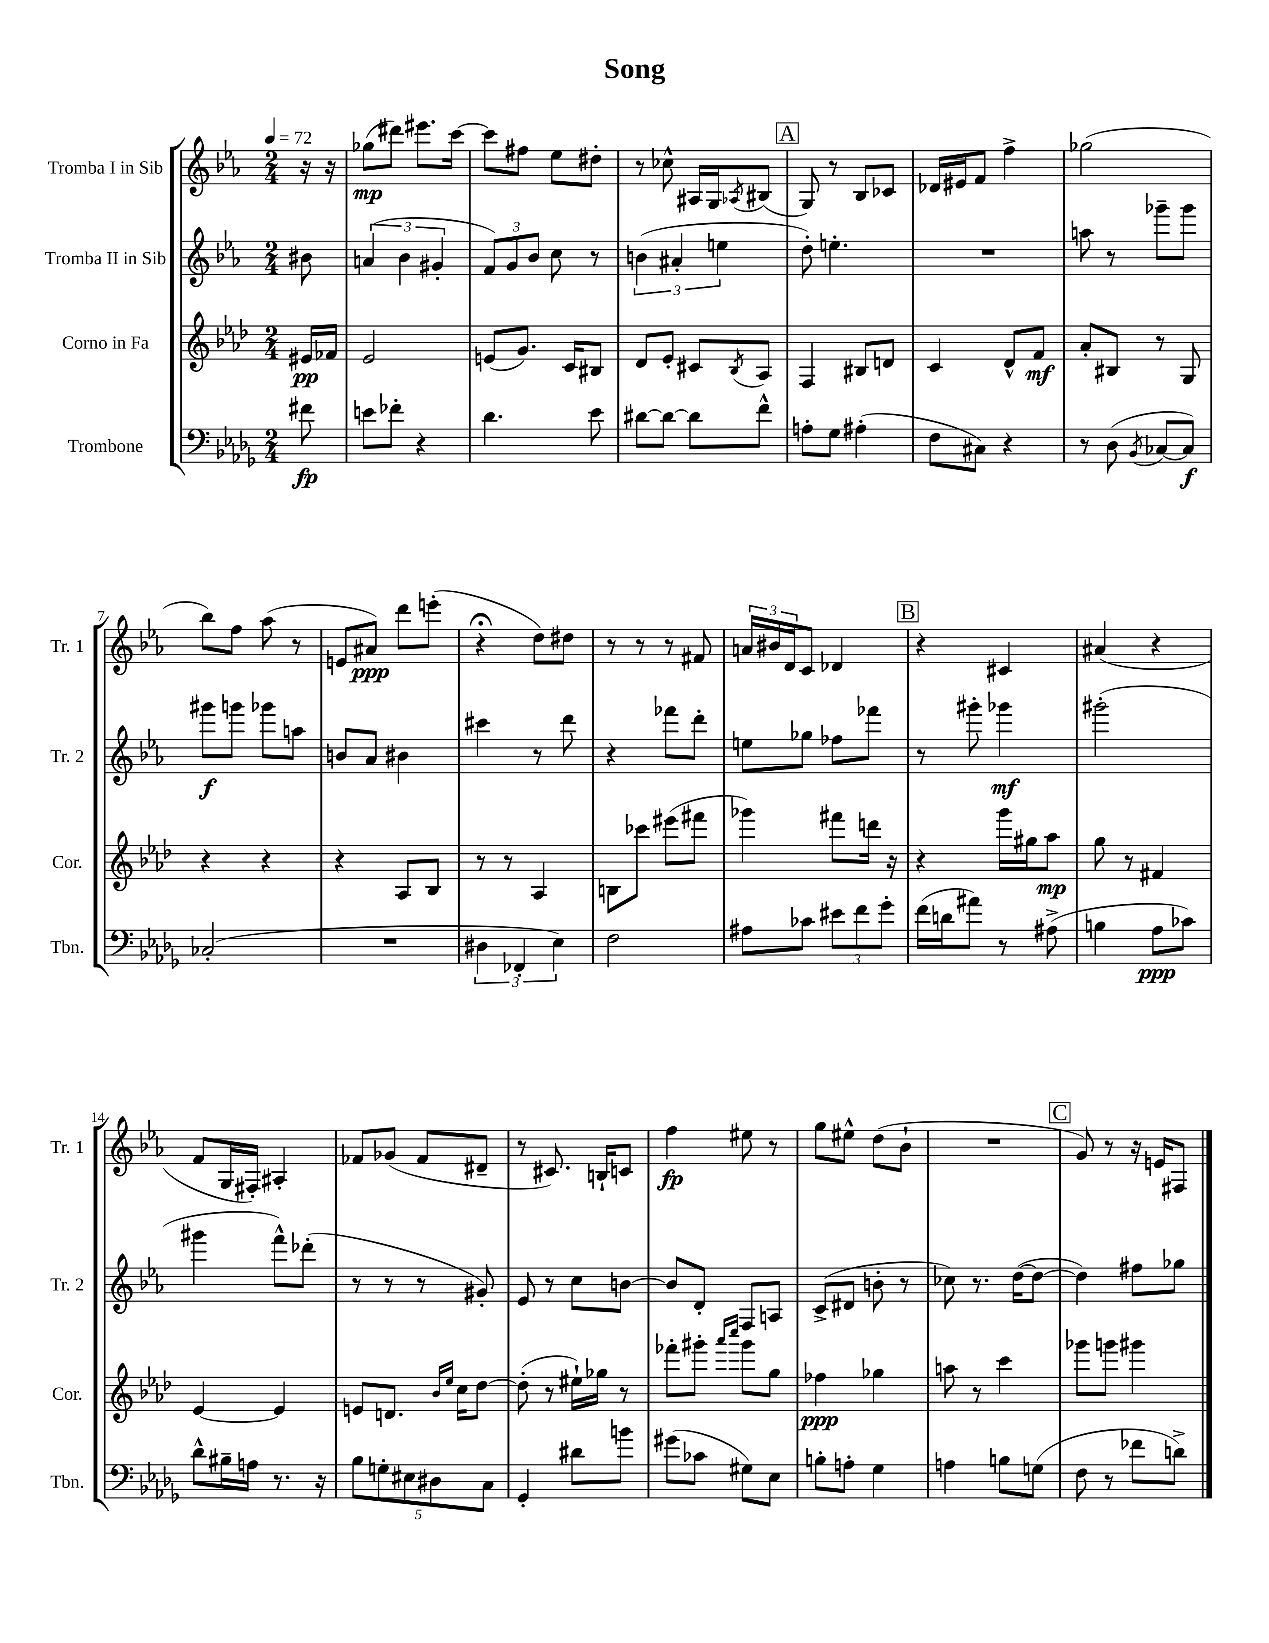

**kern	**dynam	**kern	**dynam	**kern	**dynam	**kern	**dynam
*part4	*part4	*part3	*part3	*part2	*part2	*part1	*part1
*staff4	*staff4	*staff3	*staff3	*staff2	*staff2	*staff1	*staff1
*I"Trombone	*	*I"Corno in Fa	*	*I"Tromba II in Sib	*	*I"Tromba I in Sib	*
*I'Tbn.	*	*I'Cor.	*	*I'Tr. 2	*	*I'Tr. 1	*
*clefF4	*	*clefG2	*	*clefG2	*	*clefG2	*
*k[b-e-a-d-g-]	*	*k[b-e-a-d-]	*	*k[b-e-a-]	*	*k[b-e-a-]	*
*M2/4	*	*M2/4	*	*M2/4	*	*M2/4	*
*MM72	*	*MM72	*	*MM72	*	*MM72	*
=	=	=	=	=	=	=	=
8f#X\	fp	16e#X/LL	pp	8b#X\	.	16r	.
.	.	16f-X/JJ	.	.	.	16r	.
=1	=1	=1	=1	=1	=1	=1	=1
8en\L	.	2e-/	.	(6an/	.	(8gg-X\L	mp
8f-X'\J	.	.	.	.	.	8ddd#X\J)	.
.	.	.	.	6b-\	.	.	.
4r	.	.	.	.	.	8.eee#X\L	.
.	.	.	.	6g#X'/	.	.	.
.	.	.	.	.	.	[16ccc\Jk	.
=2	=2	=2	=2	=2	=2	=2	=2
4.d-\	.	(8en/L	.	12f/L)	.	8ccc\L]	.
.	.	.	.	12g/	.	.	.
.	.	8.g/J)	.	.	.	8ff#X\J	.
.	.	.	.	12b-/J	.	.	.
.	.	.	.	8cc\	.	8ee-\L	.
.	.	16c/KL	.	.	.	.	.
8e-\	.	8B#X/J	.	8r	.	8dd#X'\J	.
=3	=3	=3	=3	=3	=3	=3	=3
[8d#X\L	.	8d-/L	.	(6bn\	.	8r	.
8d#\J_	.	8e-'/J	.	.	.	8cc-X^^\	.
.	.	.	.	6a#X'/	.	.	.
8d#\L]	.	8c#X/L	.	.	.	16A#X/LL	.
.	.	.	.	.	.	16G/J	.
.	.	.	.	6een\	.	.	.
.	.	8qB-/	.	.	.	8qA-X/	.
8f^^\J	.	8A-/J	.	.	.	(8B#X/J	.
!!LO:REH:place=s1:t=A
=4	=4	=4	=4	=4	=4	=4	=4
8An'\L	.	4F/	.	8dd'\)	.	8G/)	.
8G-\J	.	.	.	4.een'\	.	8r	.
(4A#X'\	.	8B#X/L	.	.	.	8B-/L	.
.	.	8dn/J	.	.	.	8c-X/J	.
=5	=5	=5	=5	=5	=5	=5	=5
8F\L	.	4c/	.	2r	.	16d-X/LL	.
.	.	.	.	.	.	16e#X/J	.
8C#X\J)	.	.	.	.	.	8f/J	.
4r	.	8d-^^/L	.	.	.	4ff^\	.
.	.	8f/J	mf	.	.	.	.
=6	=6	=6	=6	=6	=6	=6	=6
8r	.	8a-'/L	.	8aan\	.	(2gg-X\	.
(8D-\	.	8B#X/J	.	8r	.	.	.
8qBB-/	.	.	.	.	.	.	.
[8C-X/L	.	8r	.	8ggg-X~\L	.	.	.
8C-/J])	f	8G/	.	8ggg-\J	.	.	.
!!LO:LB:g=z
=7	=7	=7	=7	=7	=7	=7	=7
(2C-X'/	.	4r	.	8ggg#X\L	f	8bb-\L)	.
.	.	.	.	8gggn\J	.	8ff\J	.
.	.	4r	.	8ggg-X\L	.	(8aa-\	.
.	.	.	.	8aan\J	.	8r	.
=8	=8	=8	=8	=8	=8	=8	=8
2r	.	4r	.	8bn/L	.	8en/L	.
.	.	.	.	8a-/J	.	8a#X/J)	ppp
.	.	8A-/L	.	4b#X\	.	8ddd\L	.
.	.	8B-/J	.	.	.	(8eeen'\J	.
=9	=9	=9	=9	=9	=9	=9	=9
6D#X\	.	8r	.	4ccc#X\	.	4r;<	.
.	.	8r	.	.	.	.	.
6FF-X'/	.	.	.	.	.	.	.
.	.	4A-/	.	8r	.	8dd\L)	.
6E-\)	.	.	.	.	.	.	.
.	.	.	.	8ddd\	.	8dd#X\J	.
=10	=10	=10	=10	=10	=10	=10	=10
2F\	.	8Bn\L	.	4r	.	8r	.
.	.	8ccc-X\J	.	.	.	8r	.
.	.	(8eee#X\L	.	8fff-X\L	.	8r	.
.	.	8fff#X\J	.	8ddd'\J	.	8f#X/	.
=11	=11	=11	=11	=11	=11	=11	=11
8A#X\L	.	4ggg-X\)	.	8een\L	.	24an/LL	.
.	.	.	.	.	.	24b#X/	.
.	.	.	.	.	.	24d/J	.
8c-X\J	.	.	.	8gg-X\J	.	8c/J	.
12e#X\L	.	8fff#X\L	.	8ff-X\L	.	4d-X/	.
12f\	.	.	.	.	.	.	.
.	.	16dddn\Jk	.	8fff-X\J	.	.	.
12g-'\J	.	.	.	.	.	.	.
.	.	16r	.	.	.	.	.
!!LO:REH:place=s1:t=B
=12	=12	=12	=12	=12	=12	=12	=12
(16f\LL	.	4r	.	8r	.	4r	.
16dn\J	.	.	.	.	.	.	.
8a#X\J)	.	.	.	8ggg#X'\	.	.	.
8r	.	16ggg\LL	.	4ggg-X\	mf	4c#X/	.
.	.	16gg#X\J	.	.	.	.	.
(8A#X^\	.	8aa-\J	mp	.	.	.	.
=13	=13	=13	=13	=13	=13	=13	=13
4Bn\	.	8gg\	.	(2ggg#X'\	.	(4a#X/	.
.	.	8r	.	.	.	.	.
8A-\L	ppp	4f#X/	.	.	.	4r	.
8c-X\J)	.	.	.	.	.	.	.
!!LO:LB:g=z
=14	=14	=14	=14	=14	=14	=14	=14
8d-^^\L	.	[4e-/	.	4ggg#X\	.	8f/L	.
16B#X~\L	.	.	.	.	.	16G/L	.
16An\JJ	.	.	.	.	.	16F#X'/JJ)	.
8.r	.	4e-/]	.	8fff^^\L)	.	4A#X'/	.
.	.	.	.	(8ddd-X'\J	.	.	.
16r	.	.	.	.	.	.	.
=15	=15	=15	=15	=15	=15	=15	=15
10B-\L	.	8en/L	.	8r	.	8f-X/L	.
10Gn'\	.	.	.	.	.	.	.
.	.	8.dn/J	.	8r	.	(8g-X/J	.
10E#X\	.	.	.	.	.	.	.
.	.	.	.	8r	.	8f-/L	.
10D#X\	.	.	.	.	.	.	.
.	.	16qqb-/LL	.	.	.	.	.
.	.	16qqee-/JJ	.	.	.	.	.
.	.	16cc\KL	.	.	.	.	.
.	.	[8dd-\J	.	8g#X'/)	.	8d#X~/J	.
10C\J	.	.	.	.	.	.	.
=16	=16	=16	=16	=16	=16	=16	=16
4GG-'/	.	(8dd-'\]	.	8e-/	.	8r	.
.	.	8r	.	8r	.	8.c#X/)	.
8d#X\L	.	16ee#X`\LL)	.	8cc\L	.	.	.
.	.	16gg-X\JJ	.	.	.	16Bn`/KL	.
8bn\J	.	8r	.	[8bn\J	.	8cn/J	.
=17	=17	=17	=17	=17	=17	=17	=17
(8g#X\L	.	8fff-X'\L	.	8b/L]	.	4ff\	fp
8c-X\J	.	8ggg#X'\J	.	8d'/J	.	.	.
.	.	16qqaaa-/LL	.	.	.	.	.
.	.	16qqcccc/JJ	.	.	.	.	.
8G#X\L)	.	8ggg#\L	.	8F/L	.	8ee#X\	.
8E-\J	.	8gg\J	.	8An/J	.	8r	.
=18	=18	=18	=18	=18	=18	=18	=18
8Bn'\L	.	4ff-X\	ppp	(8c^/L	.	8gg\L	.
8An'\J	.	.	.	8d#X/J	.	8ee#X^^\J	.
4G-\	.	4gg-X\	.	8bn'\	.	(8dd\L	.
.	.	.	.	8r	.	8b-`\J	.
=19	=19	=19	=19	=19	=19	=19	=19
4An\	.	8aan\	.	8cc-X\)	.	2r	.
.	.	8r	.	8.r	.	.	.
8Bn\L	.	4ccc\	.	.	.	.	.
.	.	.	.	([16dd\KL	.	.	.
(8Gn\J	.	.	.	8dd\J_	.	.	.
!!LO:REH:place=s1:t=C
=20	=20	=20	=20	=20	=20	=20	=20
8F\	.	8ggg-X\L	.	4dd\])	.	8g/)	.
8r	.	8gggn\J	.	.	.	8r	.
8f-X\L	.	4ggg#X\	.	8ff#X\L	.	16r	.
.	.	.	.	.	.	16en/KL	.
8dn^\J)	.	.	.	8gg-X\J	.	8F#X/J	.
==	==	==	==	==	==	==	==
*-	*-	*-	*-	*-	*-	*-	*-
